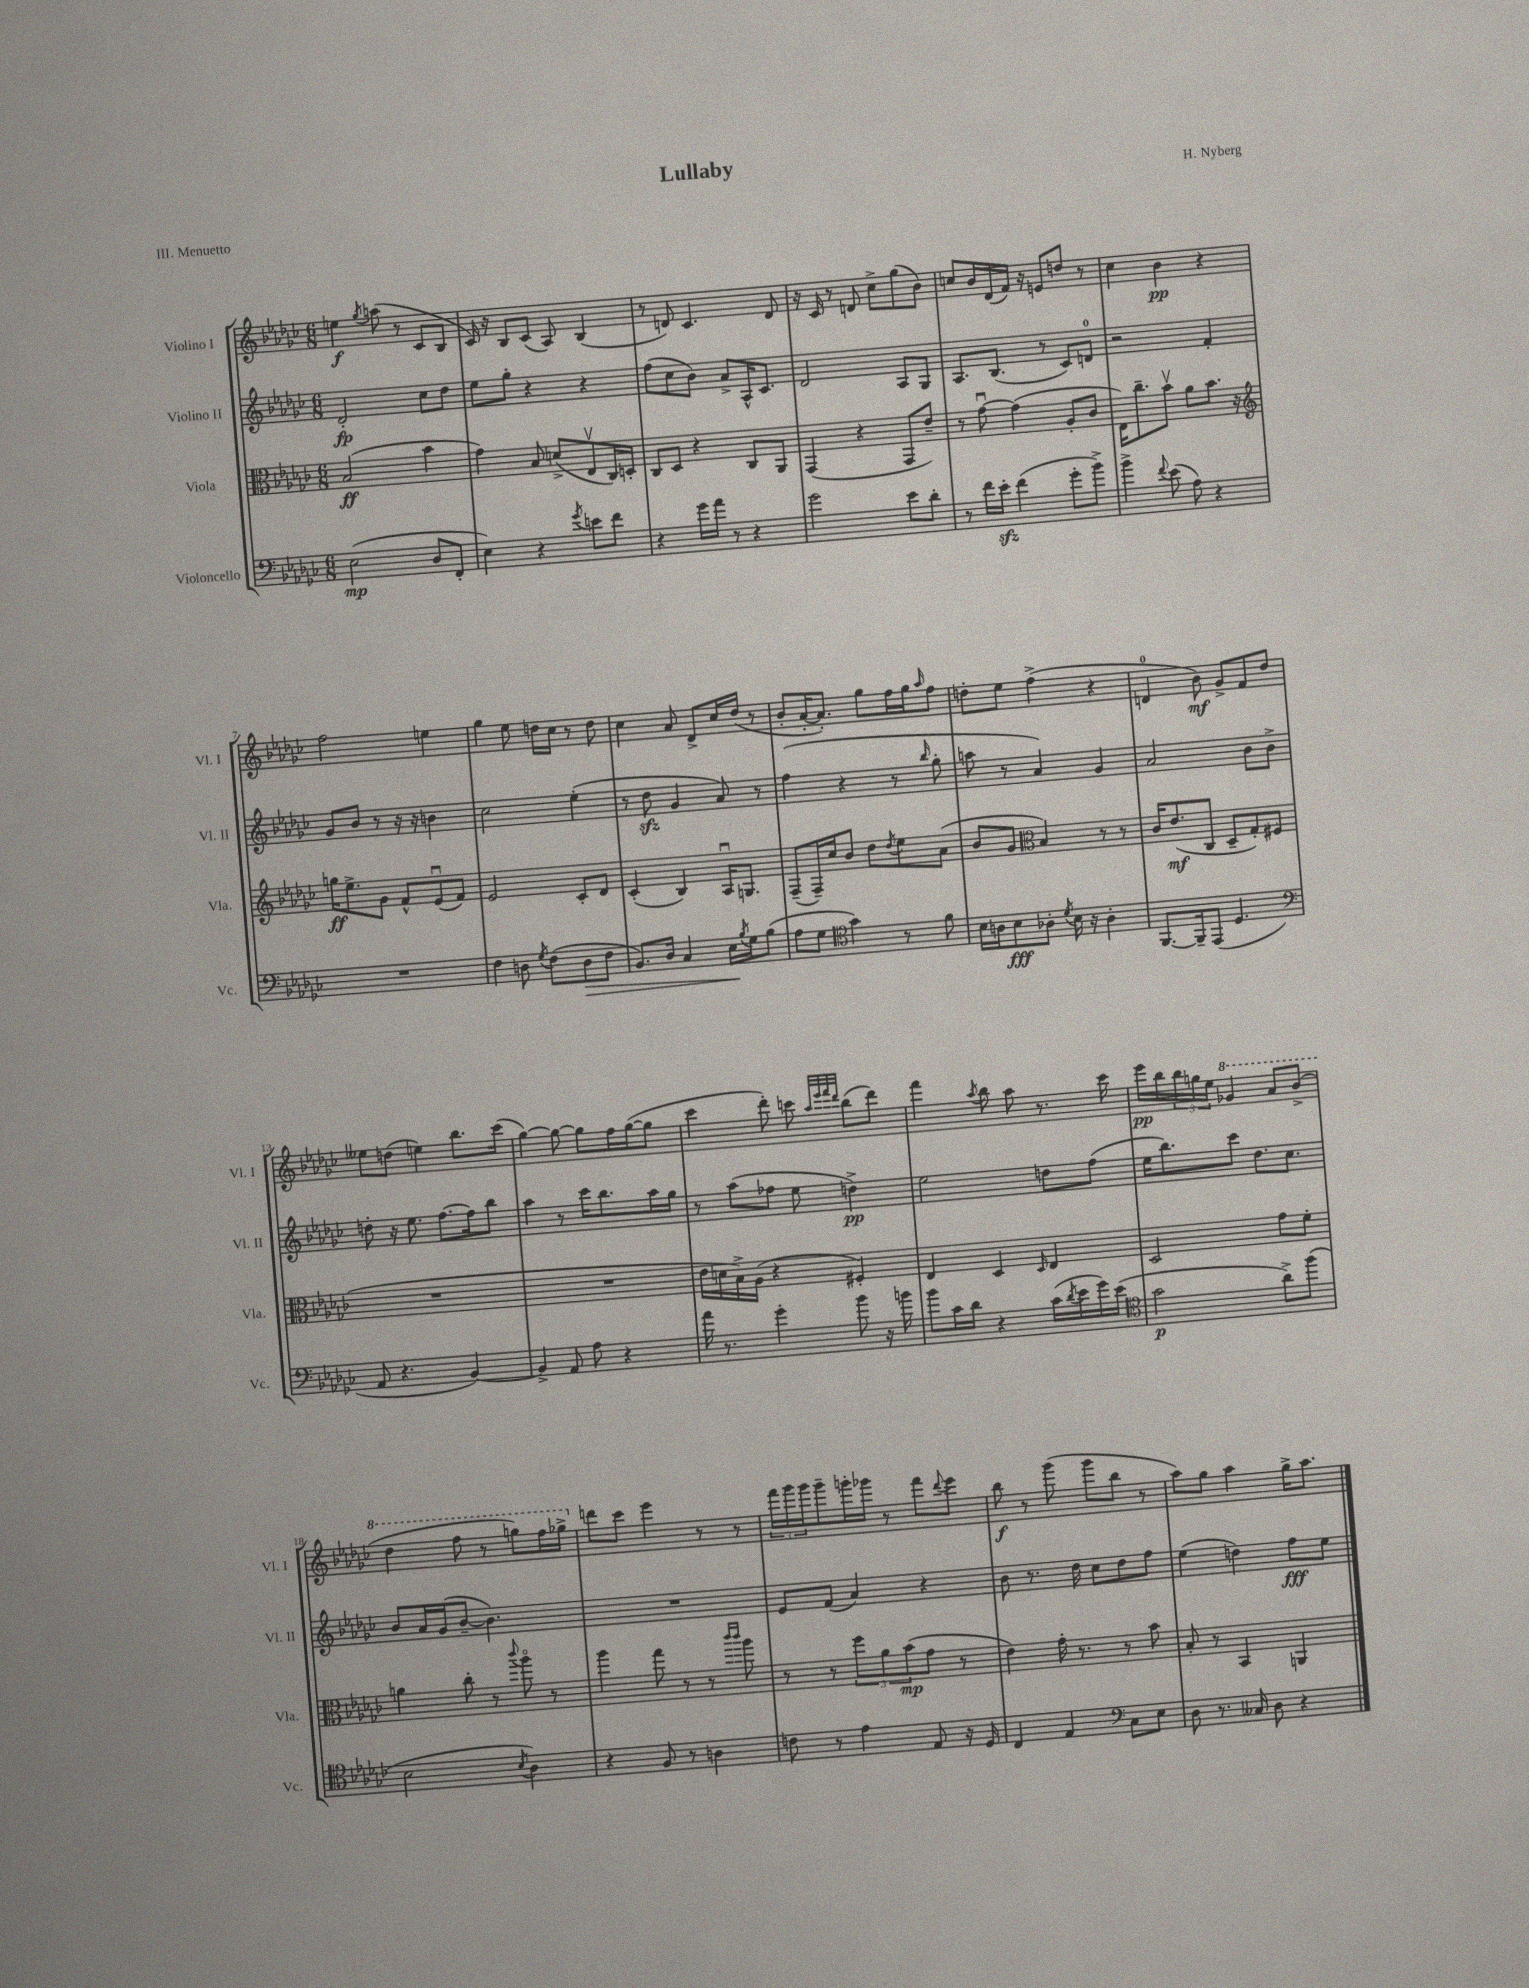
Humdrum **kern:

**kern	**dynam	**kern	**dynam	**kern	**dynam	**kern	**dynam
*part4	*part4	*part3	*part3	*part2	*part2	*part1	*part1
*staff4	*staff4	*staff3	*staff3	*staff2	*staff2	*staff1	*staff1
*I"Violoncello	*	*I"Viola	*	*I"Violino II	*	*I"Violino I	*
*I'Vc.	*	*I'Vla.	*	*I'Vl. II	*	*I'Vl. I	*
*clefF4	*	*clefC3	*	*clefG2	*	*clefG2	*
*k[b-e-a-d-g-c-]	*	*k[b-e-a-d-g-c-]	*	*k[b-e-a-d-g-c-]	*	*k[b-e-a-d-g-c-]	*
*M6/8	*	*M6/8	*	*M6/8	*	*M6/8	*
=1	=1	=1	=1	=1	=1	=1	=1
(2E-\	mp	(2B-/	ff	2d-'/	fp	4een\	f
.	.	.	.	.	.	8qgg-/	.
.	.	.	.	.	.	(8aan\	.
.	.	.	.	.	.	8r	.
8D-/L	.	4b-\	.	8cc-\L	.	8c-/L	.
8FF'/J	.	.	.	8dd-\J	.	8B-/J	.
=2	=2	=2	=2	=2	=2	=2	=2
4E-\)	.	4g-\)	.	8ee-\L	.	16c-/)	.
.	.	.	.	.	.	16r	.
.	.	.	.	8gg-'\J	.	8B-/L	.
4r	.	8B-/	.	4r	.	(8c-/J	.
.	.	(8dn^/L	.	.	.	8A-/)	.
8qg-/	.	.	.	.	.	.	.
8en\L	.	8E-v/	.	4r	.	(4B-/	.
8f\J	.	16C-/L)	.	.	.	.	.
.	.	16Dn'/JJ	.	.	.	.	.
=3	=3	=3	=3	=3	=3	=3	=3
4r	.	8C-/L	.	(8ff\L	.	8r	.
.	.	8D-/J	.	8cc-\	.	8dn/)	.
16g-\LL	.	4r	.	8b-\J)	.	4.c-/	.
16a-\JJ	.	.	.	.	.	.	.
8r	.	.	.	8a-^/L	.	.	.
4r	.	8C-/L	.	16A-^^/K	.	.	.
.	.	.	.	8.c-/J	.	.	.
.	.	8AA-/J	.	.	.	8d/	.
=4	=4	=4	=4	=4	=4	=4	=4
2g-\	.	(4GG-/	.	2d-/	.	16r	.
.	.	.	.	.	.	16c-/	.
.	.	.	.	.	.	8r	.
.	.	4r	.	.	.	8dn/	.
.	.	.	.	.	.	8cc-^\L	.
8e-\L	.	8GG-/L	.	8A-/L	.	(8gg-\	.
8d-'\J	.	8e-~/J)	.	8G-/J	.	8b-\J)	.
=5	=5	=5	=5	=5	=5	=5	=5
8r	.	8r	.	8.A-/L	.	8ccn/L	.
16f\LL	.	[8g-u\	.	.	.	16b-/L	.
16e-zz'\JJ	.	.	.	(8.B-/J	.	(16d-/	.
(4f\	.	(4g-\]	.	.	.	16f/JJ)	.
.	.	.	.	.	.	16r	.
.	.	.	.	8r	.	8en/L	.
8g-'\L	.	8A-'/L	.	8c-/L)	.	8ddn/J	.
8b-^\J)	.	8c-/J	.	8dn/J	.	8r	.
=6	=6	=6	=6	=6	=6	=6	=6
4b-^\	.	16E-\KL)	.	2r	.	4cc-\	.
.	.	8.cc-~\	.	.	.	.	.
8qqf/	.	.	.	.	.	.	.
(8e-\	.	8b-v\J	.	.	.	4b-\	pp
8A-\)	.	8a-\L	.	.	.	.	.
4r	.	8.b-\J	.	4f'/	.	4r	.
.	.	16r	.	.	.	.	.
!!LO:LB:g=z
=7	=7	=7	=7	=7	=7	=7	=7
*	*	*clefG2	*	*	*	*	*
2.r	.	16ggn\KL	ff	8g-/L	.	2ff\	.
.	.	8.ee-^\	.	.	.	.	.
.	.	.	.	8b-/J	.	.	.
.	.	8g-\J	.	8r	.	.	.
.	.	8f^^/L	.	16r	.	.	.
.	.	.	.	16r	.	.	.
.	.	(8e-u/	.	4bn\	.	4een\	.
.	.	8f/J)	.	.	.	.	.
=8	=8	=8	=8	=8	=8	=8	=8
4F\	.	2e-/	.	2cc-\	.	4gg-\	.
8Dn\	.	.	.	.	.	8ee-\	.
8qG-/	.	.	.	.	.	.	.
(8F\L	.	.	.	.	.	16ddn\LL	.
.	.	.	.	.	.	16cc-\JJ	.
!	!LO:HP:b	!	!	!	!	!	!
8D\	>	8c-'/L	.	(4ee-'\	.	8r	.
8F\J	.	8d-/J	.	.	.	8dd\	.
=9	=9	=9	=9	=9	=9	=9	=9
8.BB-/L)	.	(4c-'/	.	8r	.	4cc-\	.
.	.	.	.	8dd-zz\	.	.	.
16D-/Jk	.	.	.	.	.	.	.
4C-/	.	4B-/)	.	4g-/	.	8a-/	.
.	.	.	.	.	.	8d-^/L	.
16E-\LL	.	16A-u/KL	.	8a-/)	.	16cc-/L	.
8qB-/	.	.	.	.	.	.	.
16G-\J	]	8.Gn/J	.	.	.	(16dd-/JJ	.
(8B-\J	.	.	.	8r	.	8r	.
=10	=10	=10	=10	=10	=10	=10	=10
8A-\L	.	(8F~/L	.	(4ff\	.	8b-'/L	.
8G-\J	.	16F~/L)	.	.	.	[16a-'/K	.
.	.	16cc-/J	.	.	.	8.a-'/J])	.
*clefC4	*	*	*	*	*	*	*
4g-\)	.	8b-/J	.	4r	.	.	.
.	.	8dd-\L	.	.	.	8gg-\L	.
.	.	8qdd-/	.	.	.	.	.
8r	.	8ee-\	.	8r	.	16ff\L	.
.	.	.	.	.	.	16gg-\J	.
.	.	.	.	16qqbb-/	.	16qqaa-/	.
8f\	.	(8a-\J	.	8gg-'\	.	8ff\J	.
=11	=11	=11	=11	=11	=11	=11	=11
16B-\LL	.	8b-/L	.	8aan\	.	8ddn'\L	.
16An\J	.	.	.	.	.	.	.
8B-\	fff	8g-/J	.	8r	.	8ee-\J	.
*	*	*clefC3	*	*	*	*	*
8A-X'\J	.	4B-/)	.	4a-/)	.	(4ff^\	.
8qd-/	.	.	.	.	.	.	.
16B-\	.	.	.	.	.	.	.
16r	.	.	.	.	.	.	.
4A-'\	.	8r	.	4g-/	.	4r	.
.	.	8r	.	.	.	.	.
=12	=12	=12	=12	=12	=12	=12	=12
[8.FF/L	.	16c-/KL	.	2a-/	.	4dn/	.
.	.	(8.e-/	mf	.	.	.	.
16FF~/k]	.	.	.	.	.	.	.
(8EE-/J	.	8C-/J	.	.	.	8b-\)	mf
4.D-/	.	8D-~/L	.	.	.	8g-^/L	.
.	.	8G-'/)	.	8b-\L	.	8f/	.
.	.	(8F#X/J	.	8b-^\J	.	8dd-/J	.
!!LO:LB:g=z
=13	=13	=13	=13	=13	=13	=13	=13
*clefF4	*	*	*	*	*	*	*
8AA-/	.	2.r	.	8ddn'\	.	8ee--X\L	.
4.r	.	.	.	16r	.	(8ddn\J	.
.	.	.	.	8.ee-\	.	.	.
.	.	.	.	.	.	4een\)	.
.	.	.	.	[8.ff\L	.	.	.
[4BB-/)	.	.	.	.	.	8.bb-\L	.
.	.	.	.	16ff\k]	.	.	.
.	.	.	.	8bb-\J	.	.	.
.	.	.	.	.	.	(16ccc-\Jk	.
=14	=14	=14	=14	=14	=14	=14	=14
4BB-^/]	.	2.r	.	4aa-\	.	[4gg-\)	.
8AA-/	.	.	.	8r	.	8gg-\_	.
8A-\	.	.	.	16ccc-\KL	.	8gg-\L]	.
.	.	.	.	8.bb-\	.	.	.
4r	.	.	.	.	.	16ff\L	.
.	.	.	.	.	.	([16gg-\J	.
.	.	.	.	16aa-\L	.	8gg-\J]	.
.	.	.	.	16gg-\JJ	.	.	.
=15	=15	=15	=15	=15	=15	=15	=15
16a-\	.	16e-\LL	.	8r	.	4ccc-\	.
8.r	.	16dn\	.	.	.	.	.
.	.	16B-^\)	.	(8aa-\L	.	.	.
.	.	(16A-\JJ	.	.	.	.	.
4g-'\	.	4r	.	8ff-X\J	.	8ddd-'\)	.
.	.	.	.	8ee-\	.	8cccn\	.
.	.	.	.	.	.	32qqaa-/LLL	.
.	.	.	.	.	.	32qqeee-/	.
.	.	.	.	.	.	32qqfff/	.
.	.	.	.	.	.	32qqddd-/JJJ	.
8b-\	.	4F#X'/)	.	4ddn^\)	pp	(8bb-\L	.
16r	.	.	.	.	.	8ddd-\J)	.
16bn\	.	.	.	.	.	.	.
=16	=16	=16	=16	=16	=16	=16	=16
8b-\L	.	4E-/	.	2ee-\	.	4fff\	.
16c-\L	.	.	.	.	.	.	.
16d-\JJ	.	.	.	.	.	.	.
.	.	.	.	.	.	8qaa-/	.
4r	.	4D-/	.	.	.	8bb-\	.
.	.	.	.	.	.	8aa-\	.
.	.	16qqD-/	.	.	.	.	.
(16c-\LL	.	4E-/	.	8ddn\L	.	8.r	.
8qd-/	.	.	.	.	.	.	.
16e-\	.	.	.	.	.	.	.
16g-\)	.	.	.	(8ff\J	.	.	.
(16e-\JJ	.	.	.	.	.	16ccc-\	.
=17	=17	=17	=17	=17	=17	=17	=17
*clefC4	*	*	*	*	*	*	*
2g-\	p	2D-/	.	16ee-\KL	.	16eee-\LL	pp
.	.	.	.	8.bb-\)	.	16bb-\	.
.	.	.	.	.	.	24bb-\	.
.	.	.	.	.	.	24ggn\	.
.	.	.	.	.	.	24ee-\JJ	.
*	*	*	*	*	*	*8va	*
.	.	.	.	8ccc-\J	.	4gg-X/	.
.	.	.	.	8.dd-\L	.	.	.
8a-^\L)	.	8g-\L	.	.	.	8aa-/L	.
.	.	.	.	8.cc-\J	.	.	.
(8ff\J	.	8f'\J	.	.	.	(8bb-^/J	.
!!LO:LB:g=z
=18	=18	=18	=18	=18	=18	=18	=18
2B-\	.	4an\	.	8b-/L	.	4ddd-\	.
.	.	.	.	16a-/L	.	.	.
.	.	.	.	(16g-/J	.	.	.
.	.	8cc-'\	.	[8b-~/J	.	8fff\	.
.	.	8r	.	4.b-\])	.	8r	.
8qB-/	.	8qqccc-/	.	.	.	.	.
4A-\)	.	8aa-\	.	.	.	8gggn\L)	.
.	.	8r	.	.	.	16fff\L	.
.	.	.	.	.	.	16ggg-X^\JJ	.
=19	=19	=19	=19	=19	=19	=19	=19
*	*	*	*	*	*	*X8va	*
4r	.	4aa-\	.	2.r	.	8dddn\L	.
.	.	.	.	.	.	8ccc-\J	.
8F/	.	8gg-\	.	.	.	4eee-\	.
8r	.	8r	.	.	.	.	.
4An\	.	8r	.	.	.	8r	.
.	.	16qqccc-/LL	.	.	.	.	.
.	.	16qqccc-/JJ	.	.	.	.	.
.	.	8aa-\	.	.	.	8r	.
=20	=20	=20	=20	=20	=20	=20	=20
8cn\	.	8r	.	8e-/L	.	24fff\LL	.
.	.	.	.	.	.	24ggg-\	.
.	.	.	.	.	.	24ggg-\J	.
8r	.	8r	.	(8f/J	.	8ggg-~\	.
4e-\	.	12ff\L	.	4a-/)	.	16gggn'\L	.
.	.	.	.	.	.	16ggg-X\JJ	.
.	.	12a-\	.	.	.	.	.
.	.	.	.	.	.	8r	.
.	.	(12b-\	mp	.	.	.	.
8E-/	.	8g-\J	.	4r	.	8fff\L	.
.	.	.	.	.	.	8qqddd-/	.
16r	.	8r	.	.	.	8eee-\J	.
16D-/	.	.	.	.	.	.	.
=21	=21	=21	=21	=21	=21	=21	=21
4C-/	.	4e-\)	.	8b-\	.	8bb-\	f
.	.	.	.	8.r	.	8r	.
4E-/	.	16g-'\	.	.	.	(8ggg-\	.
.	.	8.r	.	16dd-\	.	.	.
.	.	.	.	8cc-\L	.	8ggg-\L	.
*clefF4	*	*	*	*	*	*	*
8C-\L	.	8r	.	8dd-\	.	8bb-\J	.
8E-\J	.	8b-\	.	8ff\J	.	8r	.
=22	=22	=22	=22	=22	=22	=22	=22
8D-\	.	8B-'/	.	(4ee-\	.	8aa-\L)	.
8.r	.	8r	.	.	.	8gg-\J	.
.	.	4BB-/	.	4ddn\)	.	4aa-\	.
16C--X/	.	.	.	.	.	.	.
8D-\	.	.	.	.	.	.	.
4r	.	4AAn/	.	8ff\L	fff	16gg-^\KL	.
.	.	.	.	.	.	8.aa-\J	.
.	.	.	.	8ee-\J	.	.	.
==	==	==	==	==	==	==	==
*-	*-	*-	*-	*-	*-	*-	*-
